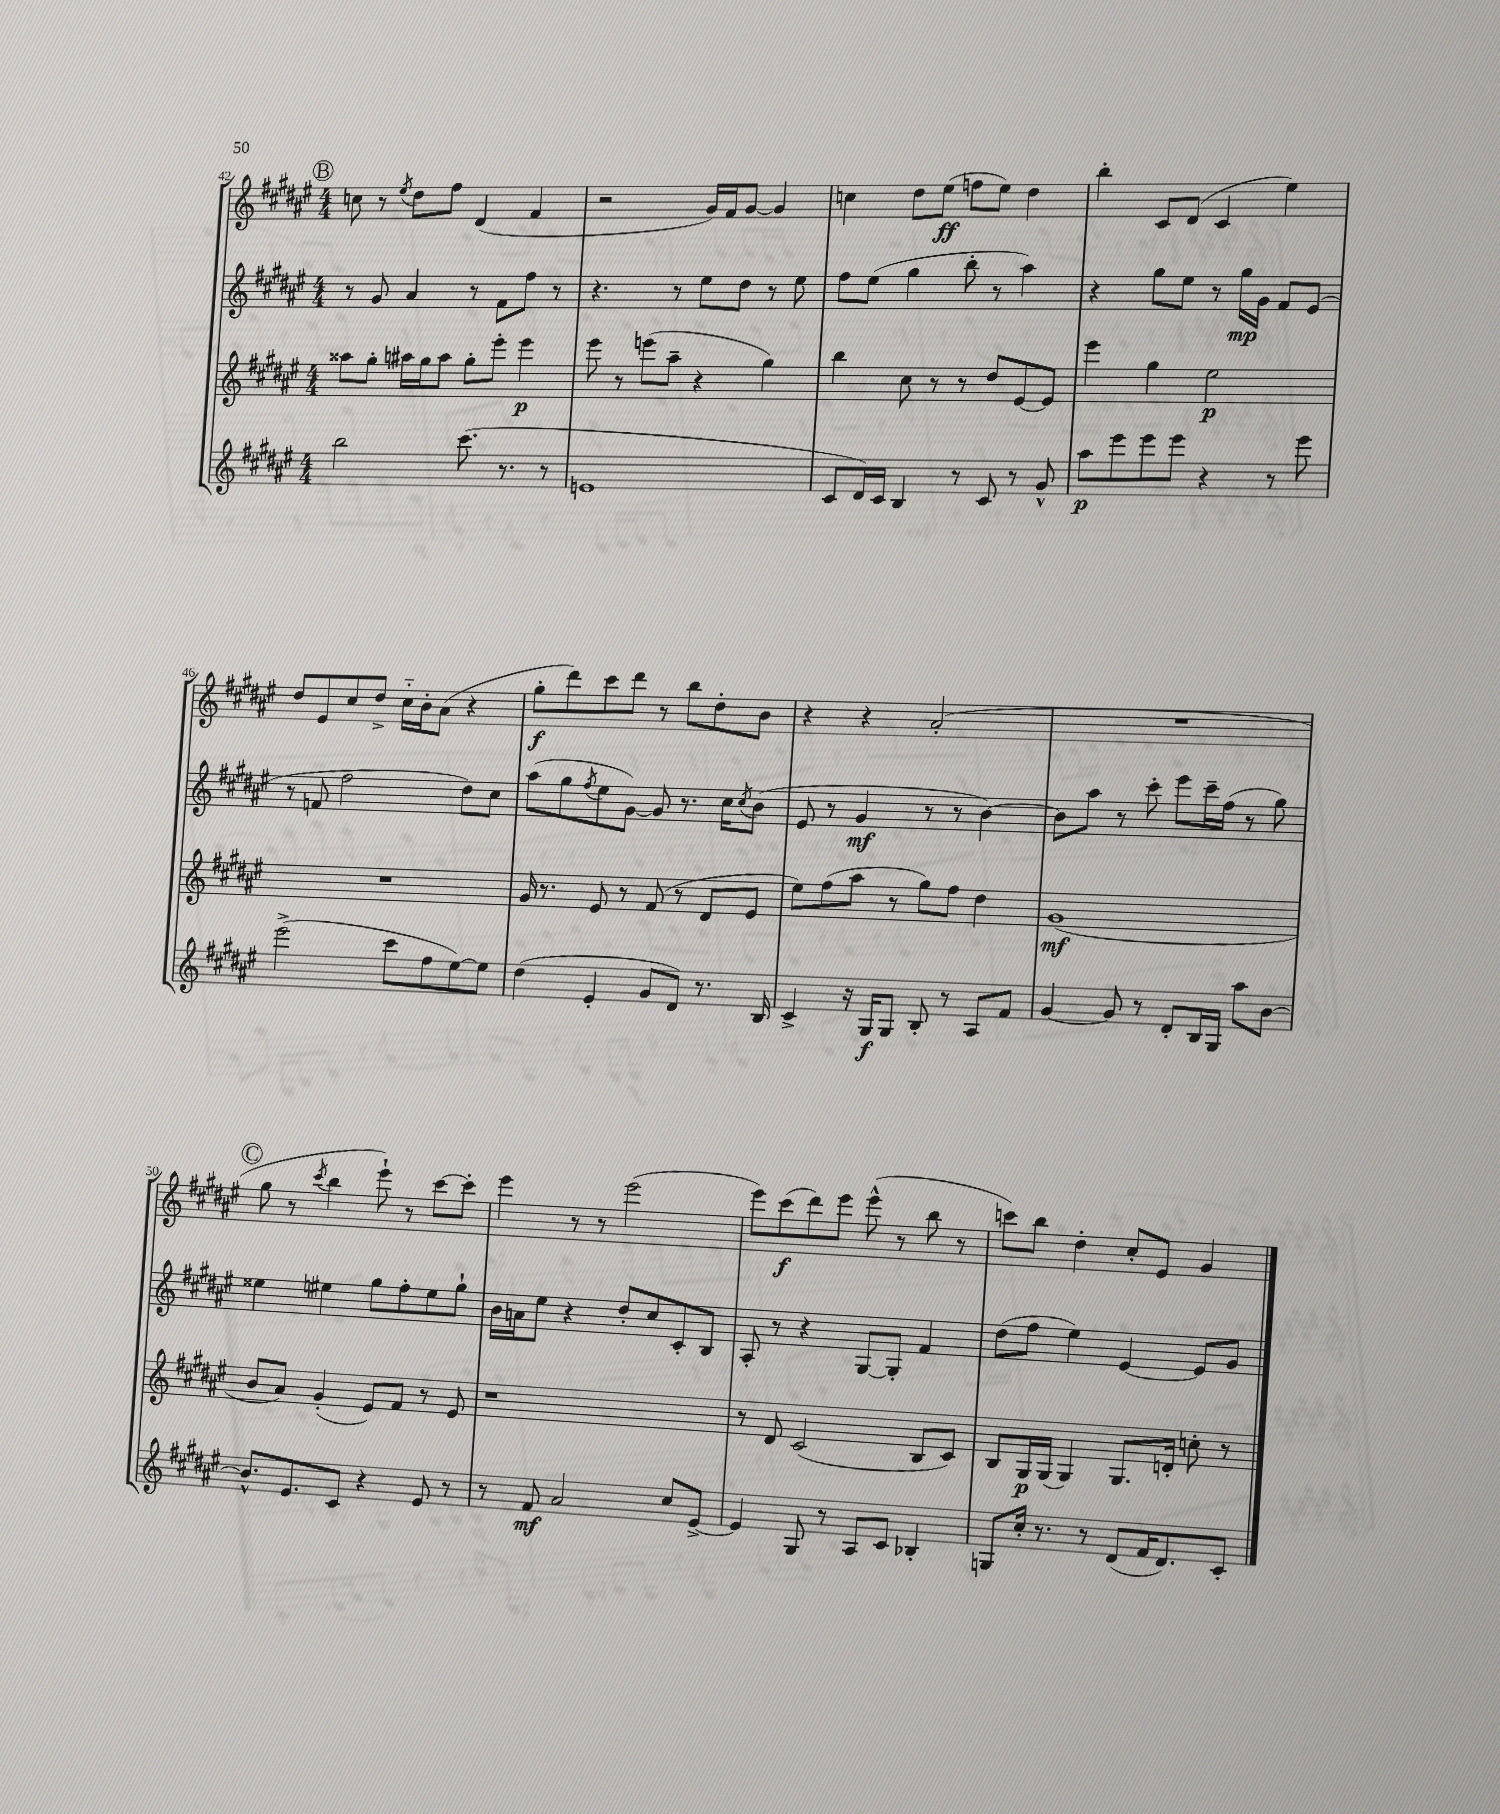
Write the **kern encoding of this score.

**kern	**kern	**kern	**kern
*staff4	*staff3	*staff2	*staff1
*clefG2	*clefG2	*clefG2	*clefG2
*k[f#c#g#d#a#e#]	*k[f#c#g#d#a#e#]	*k[f#c#g#d#a#e#]	*k[f#c#g#d#a#e#]
*M4/4	*M4/4	*M4/4	*M4/4
2bb	8aa##	8r	8cc
.	8gg#'	8g#	8r
.	.	.	8qee#
.	16aa#	4a#	8dd#
.	16gg#	.	.
.	8aa#	.	8ff#
(8.ccc#	8gg#'	8r	(4d#
.	8eee#'	8f#	.
8.r	.	.	.
.	4eee#	8ff#	4f#
8r	.	8r	.
=	=	=	=
1e	8eee#	4.r	2r
.	8r	.	.
.	(8eee	.	.
.	8aa#~	8r	.
.	4r	8ee#	16g#)
.	.	.	16f#
.	.	8dd#	[8g#
.	4gg#)	8r	4g#]
.	.	8ee#	.
=	=	=	=
8c#	4bb	8ff#	4cc
16d#)	.	(8ee#	.
16c#	.	.	.
4B	8cc#	4gg#	8dd#
.	8r	.	(8ee#
8r	8r	8bb'	8ff
8c#	8dd#	8r	8ee#)
8r	[8e#	4aa#)	4dd#
8g#^^	8e#]	.	.
=	=	=	=
8aa#	4eee#	4r	4bb'
8eee#	.	.	.
8eee#	4gg#	8gg#	8c#
8eee#	.	8ee#	(8d#
4r	2ee#	8r	4c#
.	.	16gg#	.
.	.	16g#	.
8r	.	8f#	4ee#)
8eee#	.	(8e#	.
=	=	=	=
(2eee#^	1r	8r	8dd#
.	.	8f	8e#
.	.	2ff#	8cc#
.	.	.	8dd#^
8ccc#	.	.	16cc#'~
.	.	.	16b'
8ff#	.	.	(8a#
[8ee#)	.	8dd#)	4r
8ee#]	.	8cc#	.
=	=	=	=
(4dd#	16g#	(8aa#	8gg#'
.	8.r	.	.
.	.	8gg#	8ddd#)
.	.	8qff#	.
4e#'	8e#	8ee#	8ccc#
.	8r	[8g#)	8ddd#
8g#	(8f#	8g#]	8r
8d#)	8r	8.r	8bb
8.r	8d#	.	8dd#'
.	.	16cc#	.
.	.	8qcc#	.
.	8e#	(8b	8b
16B	.	.	.
=	=	=	=
4c#^	8ee#)	8e#	4r
.	(8ff#	8r	.
16r	8aa#	4g#	4r
16G#	.	.	.
8G#	8r	.	.
8B'	8gg#)	8r	(2a#'
8r	8ff#	8r	.
8A#	4dd#	[4b)	.
8f#	.	.	.
=	=	=	=
[4g#	(1g#	8b]	1r
.	.	8aa#	.
8g#]	.	8r	.
8r	.	8ccc#'	.
8d#'	.	8eee#	.
16B	.	16ccc#~	.
16G#	.	(16ff#	.
8aa#	.	8r	.
[8b	.	8gg#)	.
=	=	=	=
8.b^^]	8b	4ee##	8gg#
.	8a#)	.	8r
8.e#	.	.	.
.	.	.	8qccc#
.	(4g#'	4ee#	4bb
8c#	.	.	.
4r	8e#)	8gg#	8eee#`)
.	8f#	8ff#'	8r
8e#	8r	8ee#	[8ccc#
8r	8e#	8gg#`	8ccc#']
=	=	=	=
8r	1r	16b	4eee#
.	.	16a	.
8f#	.	8ee#	.
2a#	.	4r	8r
.	.	.	8r
.	.	8dd#'	(2eee#
.	.	8cc#	.
8cc#	.	8c#'	.
[8e#^	.	8B	.
=	=	=	=
4e#]	8r	8A#'	8eee#)
.	8d#	8r	(8ccc#
8G#	(2c#	4r	8ddd#)
8r	.	.	8eee#
8A#	.	[8G#	(8eee#^^
8c#	.	8G#']	8r
4B-'	8B	4f#	8bb
.	8c#)	.	8r
=	=	=	=
8G	8B	(8dd#	8ccc)
16cc#'	16G#	8ff#	8bb
8.r	(16G#	.	.
.	4G#)	4ee#)	4dd#'
8r	.	.	.
(8d#	8.G#	[4e#	8cc#'
16f#	.	.	8e#
8.d#)	16d'	.	.
.	8cc'	8e#]	4g#
8c#'	8r	8g#	.
==	==	==	==
*-	*-	*-	*-
